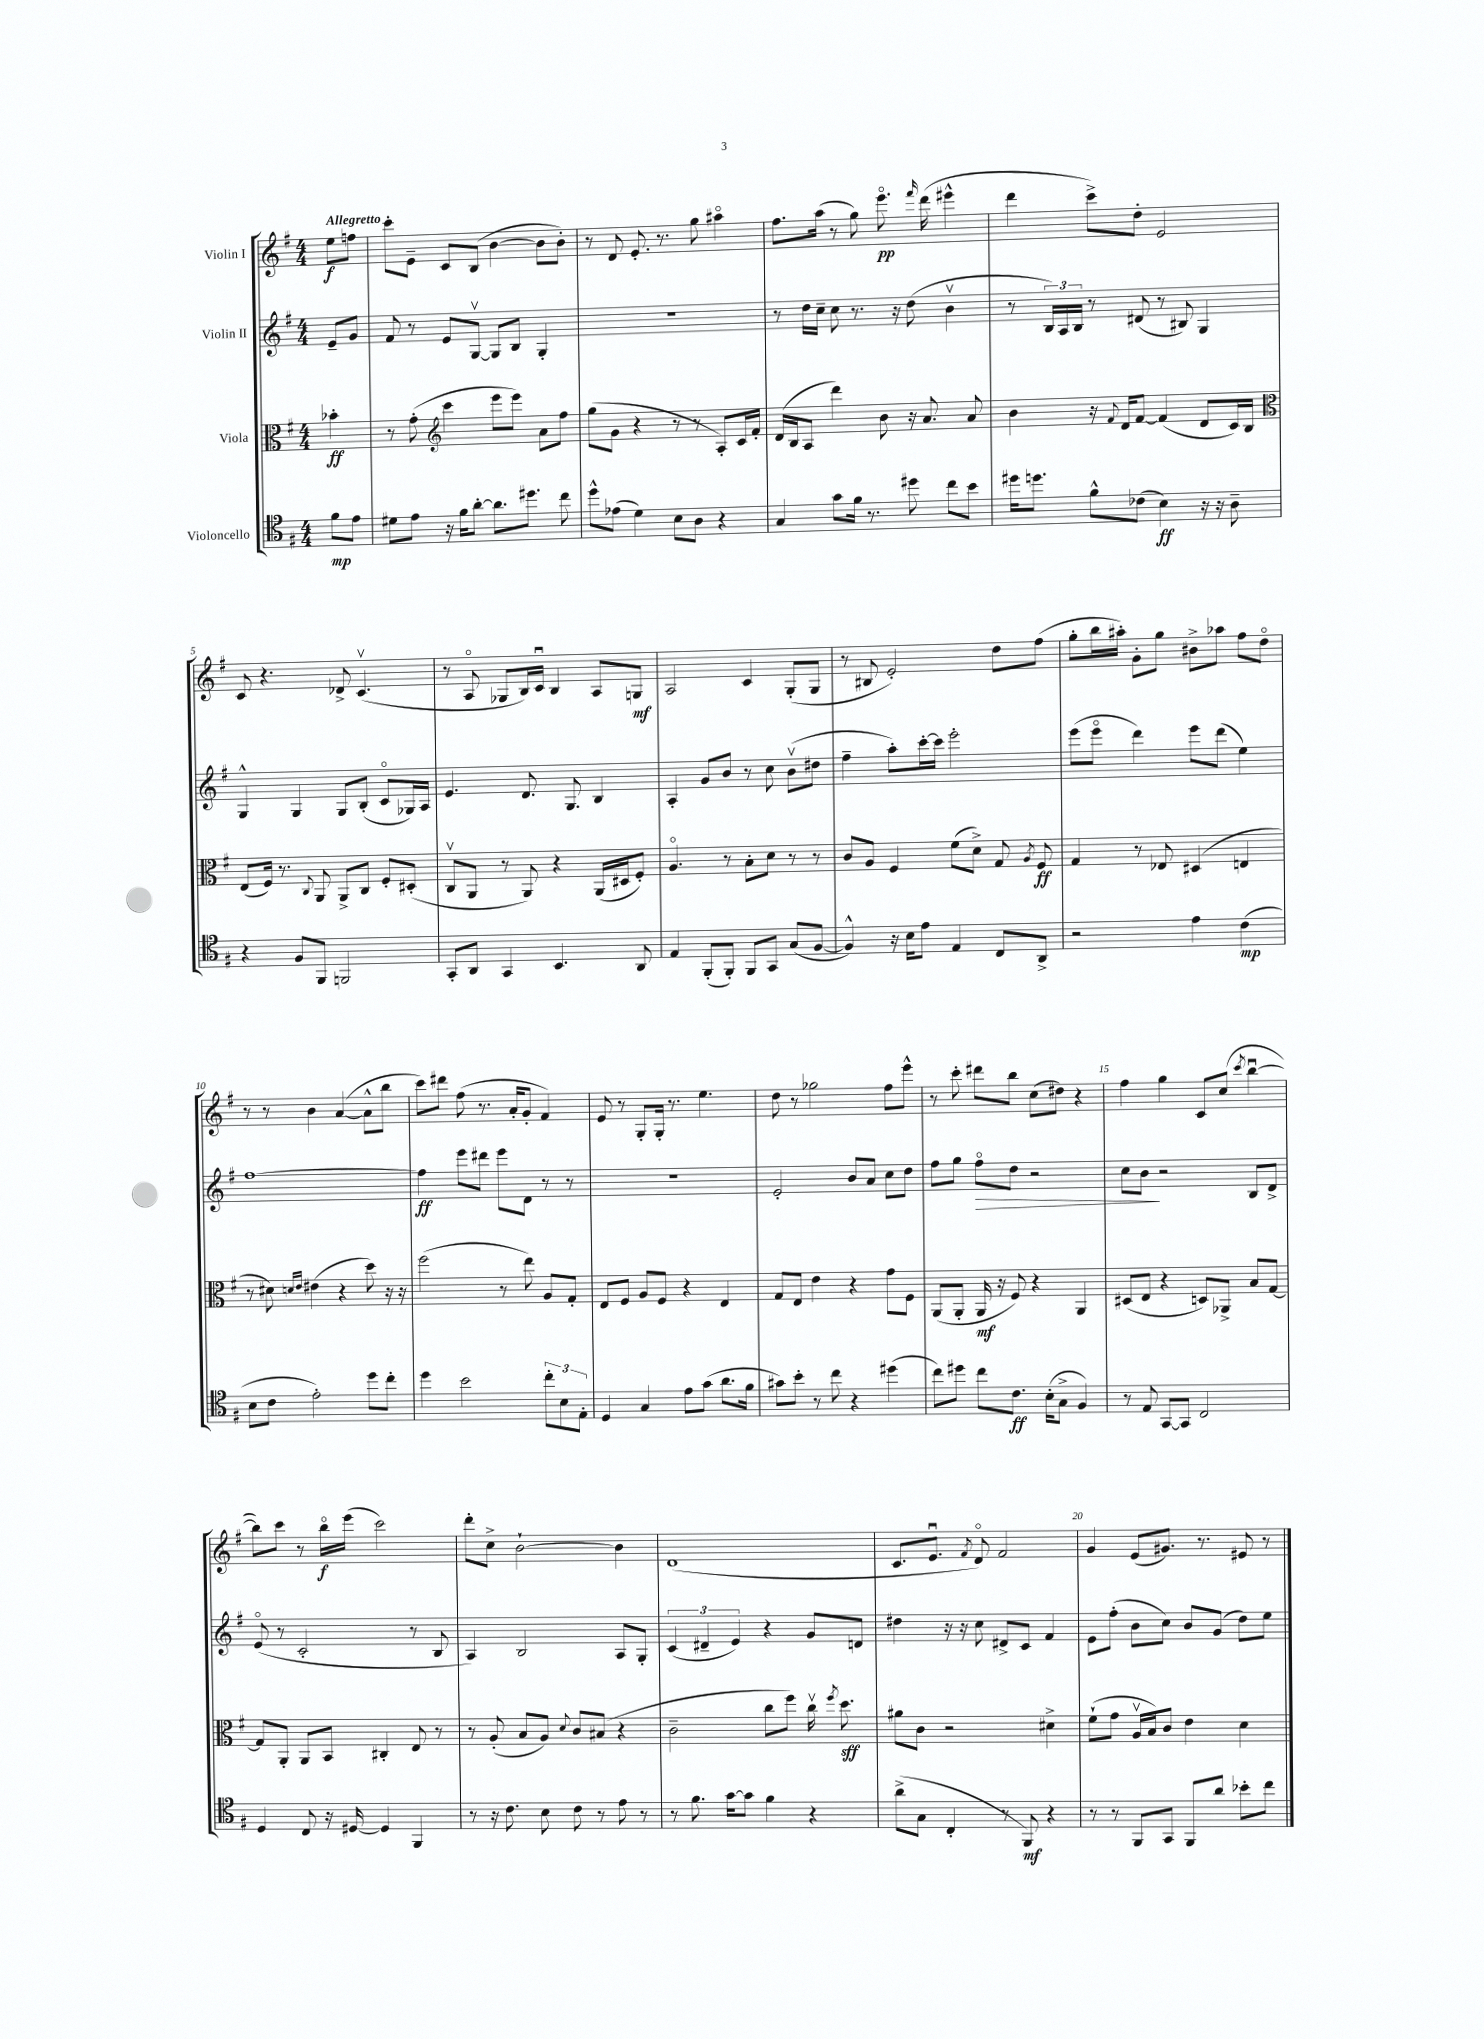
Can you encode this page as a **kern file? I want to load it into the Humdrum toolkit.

**kern	**kern	**kern	**kern
*staff4	*staff3	*staff2	*staff1
*clefC4	*clefC3	*clefG2	*clefG2
*k[f#]	*k[f#]	*k[f#]	*k[f#]
*M4/4	*M4/4	*M4/4	*M4/4
8f#	4b-'	8e~	8ee
8e	.	8g	8ff
=	=	=	=
8d#	8r	8f#	8ccc'
8e	(8g'	8r	8e~
*	*clefG2	*	*
16r	4ccc	8e	8c
16f#	.	.	.
[8a'	.	[8Gv	(8B
8.a]	8eee	8G]	[4b
.	8eee)	8B	.
8.dd#	.	.	.
.	8a	4G'	8b]
8cc	8ff#	.	8b')
=	=	=	=
8dd^^	(8gg	1r	8r
(8e-	8g	.	8d
4d)	4r	.	8.e'
.	.	.	8.r
8B	8r	.	.
8A	8r	.	8gg
4r	8A')	.	4aa#o
.	16c	.	.
.	16f#'	.	.
=	=	=	=
4G	(16d	8r	8.ff#
.	16B	.	.
.	8A	16dd	.
.	.	16cc~	(16aa
8g	4ddd)	8cc	8r
16f#	.	8.r	8gg)
8.r	.	.	.
.	8b	.	8.eeeo
.	.	16r	.
8dd#	16r	(8dd	.
.	.	.	16qqfff#
.	8.a	.	(16ddd
8cc	.	4bv	4eee#^^
8b	8a	.	.
=	=	=	=
16dd#	4b	8r	4ddd
8.dd	.	.	.
.	.	24B)	.
.	.	24A	.
.	.	24B	.
8f#^^	16r	8r	8ccc^)
.	8qqf#	.	.
.	16d	.	.
(8c-	[8f#	(8d#	8dd'
4B)	(4f#]	8r	2e
.	.	8B#)	.
16r	8d	4G	.
16r	.	.	.
8A~	16c)	.	.
.	16B	.	.
=	=	=	=
*	*clefC3	*	*
4r	(8E	4G^^	8c
.	16F#)	.	4.r
.	8.r	.	.
8F#	.	4G	.
.	8qqC	.	.
8FF#	8AA	.	.
2FF	8AA^	8G	8d-^
.	8C	(8B'	(4.cv
.	8F#'	8co	.
.	(8D#'	16G-)	.
.	.	16A	.
=	=	=	=
8GG'	8Cv	4.e	8r
8AA	8AA	.	8Ao
4GG	8r	.	8G-
.	8AA)	8.d	16B)
.	.	.	16cu
4.BB	4r	.	4B
.	.	8.G	.
.	(16AA	4B	8A
.	16D#	.	.
8AA	8F#')	.	8G
=	=	=	=
4E	4.Ao	4A'	2A
(8FF#'	.	8g	.
8FF#')	8r	8b	.
8FF#	8B'	8r	4c
8GG	8d	8cc	.
(8G	8r	(8bv	(8G'
[8F#	8r	8dd#	8G
=	=	=	=
4F#^^])	8c	4ff#~	8r
.	8A	.	8B#
16r	4F#	8aa')	2e')
16B	.	.	.
8e	.	[16ccc'	.
.	.	16ccc]	.
4E	(8f#	2eee'	.
.	8d^)	.	.
8C	8G	.	8dd
.	8qA	.	.
8AA^	8F#	.	(8ff#
=	=	=	=
2r	4G	(8eee	8gg'
.	.	8eeeo	16bb
.	.	.	16aa#')
.	8r	4ddd)	8g'
.	8E-	.	8gg
4e	(4D#	8eee	8b#^
.	.	(8ddd	8aa-
(4c	4E	4ee)	8ff#
.	.	.	8ddo
=	=	=	=
8B	8r	[1ff#	8r
8c	8d#)	.	8r
.	16qqd	.	.
.	16qqe	.	.
2e')	(4e#	.	4b
.	4r	.	([4a
8dd	8dd)	.	8a^^]
8cc'	16r	.	8bb
.	16r	.	.
=	=	=	=
4dd	(2ff#	4ff#]	8ccc)
.	.	.	8ddd#
2b	.	8eee	(8ff#
.	.	8ddd#	8.r
.	8r	8eee	.
.	.	.	16a'
.	8ee)	8d	8g'
12cc'	8A	8r	4f#)
12B	.	.	.
.	8G'	8r	.
12E'	.	.	.
=	=	=	=
4D	8E	1r	8e
.	8F#	.	8r
4G	8A	.	8G'
.	8F#	.	16G'
.	.	.	8.r
8e	4r	.	.
(8g	.	.	4.ee
8.a	4E	.	.
16f#	.	.	.
=	=	=	=
8g#)	8G	2e'	8dd
8b'	8E	.	8r
8r	4e	.	2gg-
8cc	.	.	.
4r	4r	8b	.
.	.	8a	.
(4dd#	8g	8cc	8ff#
.	8F#	8dd	8eee^^
=	=	=	=
8cc)	(8AA	8ff#	8r
8dd#	8AA'	8gg	8ccc'
8cc	16AA	8ff#o	8ddd#
.	16r	.	.
8.c	8F#)	8dd	8bb
.	4r	2r	(8cc
(16B'	.	.	.
8G^	.	.	8dd#)
4F#)	4AA	.	4r
=	=	=	=
8r	(8D#	8cc	4ff#
8E	8E	8b	.
[8GG	4r	2r	4gg
8GG]	.	.	.
2C	8D)	.	8c
.	8AA-^	.	(8cc
.	.	.	8qccc
.	8B	8B	[4bbu
.	[8G	8d^	.
=	=	=	=
4D	8G]	(8eo	8bb])
.	8AA'	8r	8ccc
8C	8AA	2c'	8r
16r	8BB	.	16bbo
[16D#	.	.	(16eee
4D#]	4C#'	.	2ccc)
4FF#	8E	8r	.
.	8r	8B	.
=	=	=	=
8r	8r	4A)	8ddd'
16r	(8A'	.	8cc^
8.c	.	.	.
.	8B	2B	[2b`
8B	8A)	.	.
.	8qqd	.	.
8c	8c	.	.
8r	(8B#	.	.
8e	4r	8A	4b]
8r	.	8G'	.
=	=	=	=
8r	2c~	(6c	(1d
8.f#	.	.	.
.	.	6d#~	.
[16g	.	.	.
.	.	6e)	.
8g]	.	.	.
4f#	8cc	4r	.
.	8ff#)	.	.
4r	16ccv	8g	.
.	8qff#	.	.
.	8.dd	.	.
.	.	8d	.
=	=	=	=
(8a^	8a#	4dd#	8.c
8G	8c	.	.
.	.	.	8.eu
4C'	2r	16r	.
.	.	16r	.
.	.	.	8qf#
.	.	8cc	8do)
8r	.	8d#^	2f#
8FF#)	.	8c	.
4r	4d#^	4f#	.
=	=	=	=
8r	(8f#`	8e	4g
8r	8g	(8ff#'	.
8FF#	16Av	8b	(8e
.	16B)	.	.
8GG	8c	8cc)	8.g#)
8FF#	4e	8b	.
.	.	.	8.r
8a	.	(8g	.
8b-'	4d	8dd)	8e#
8cc	.	8ee	8r
==	==	==	==
*-	*-	*-	*-
